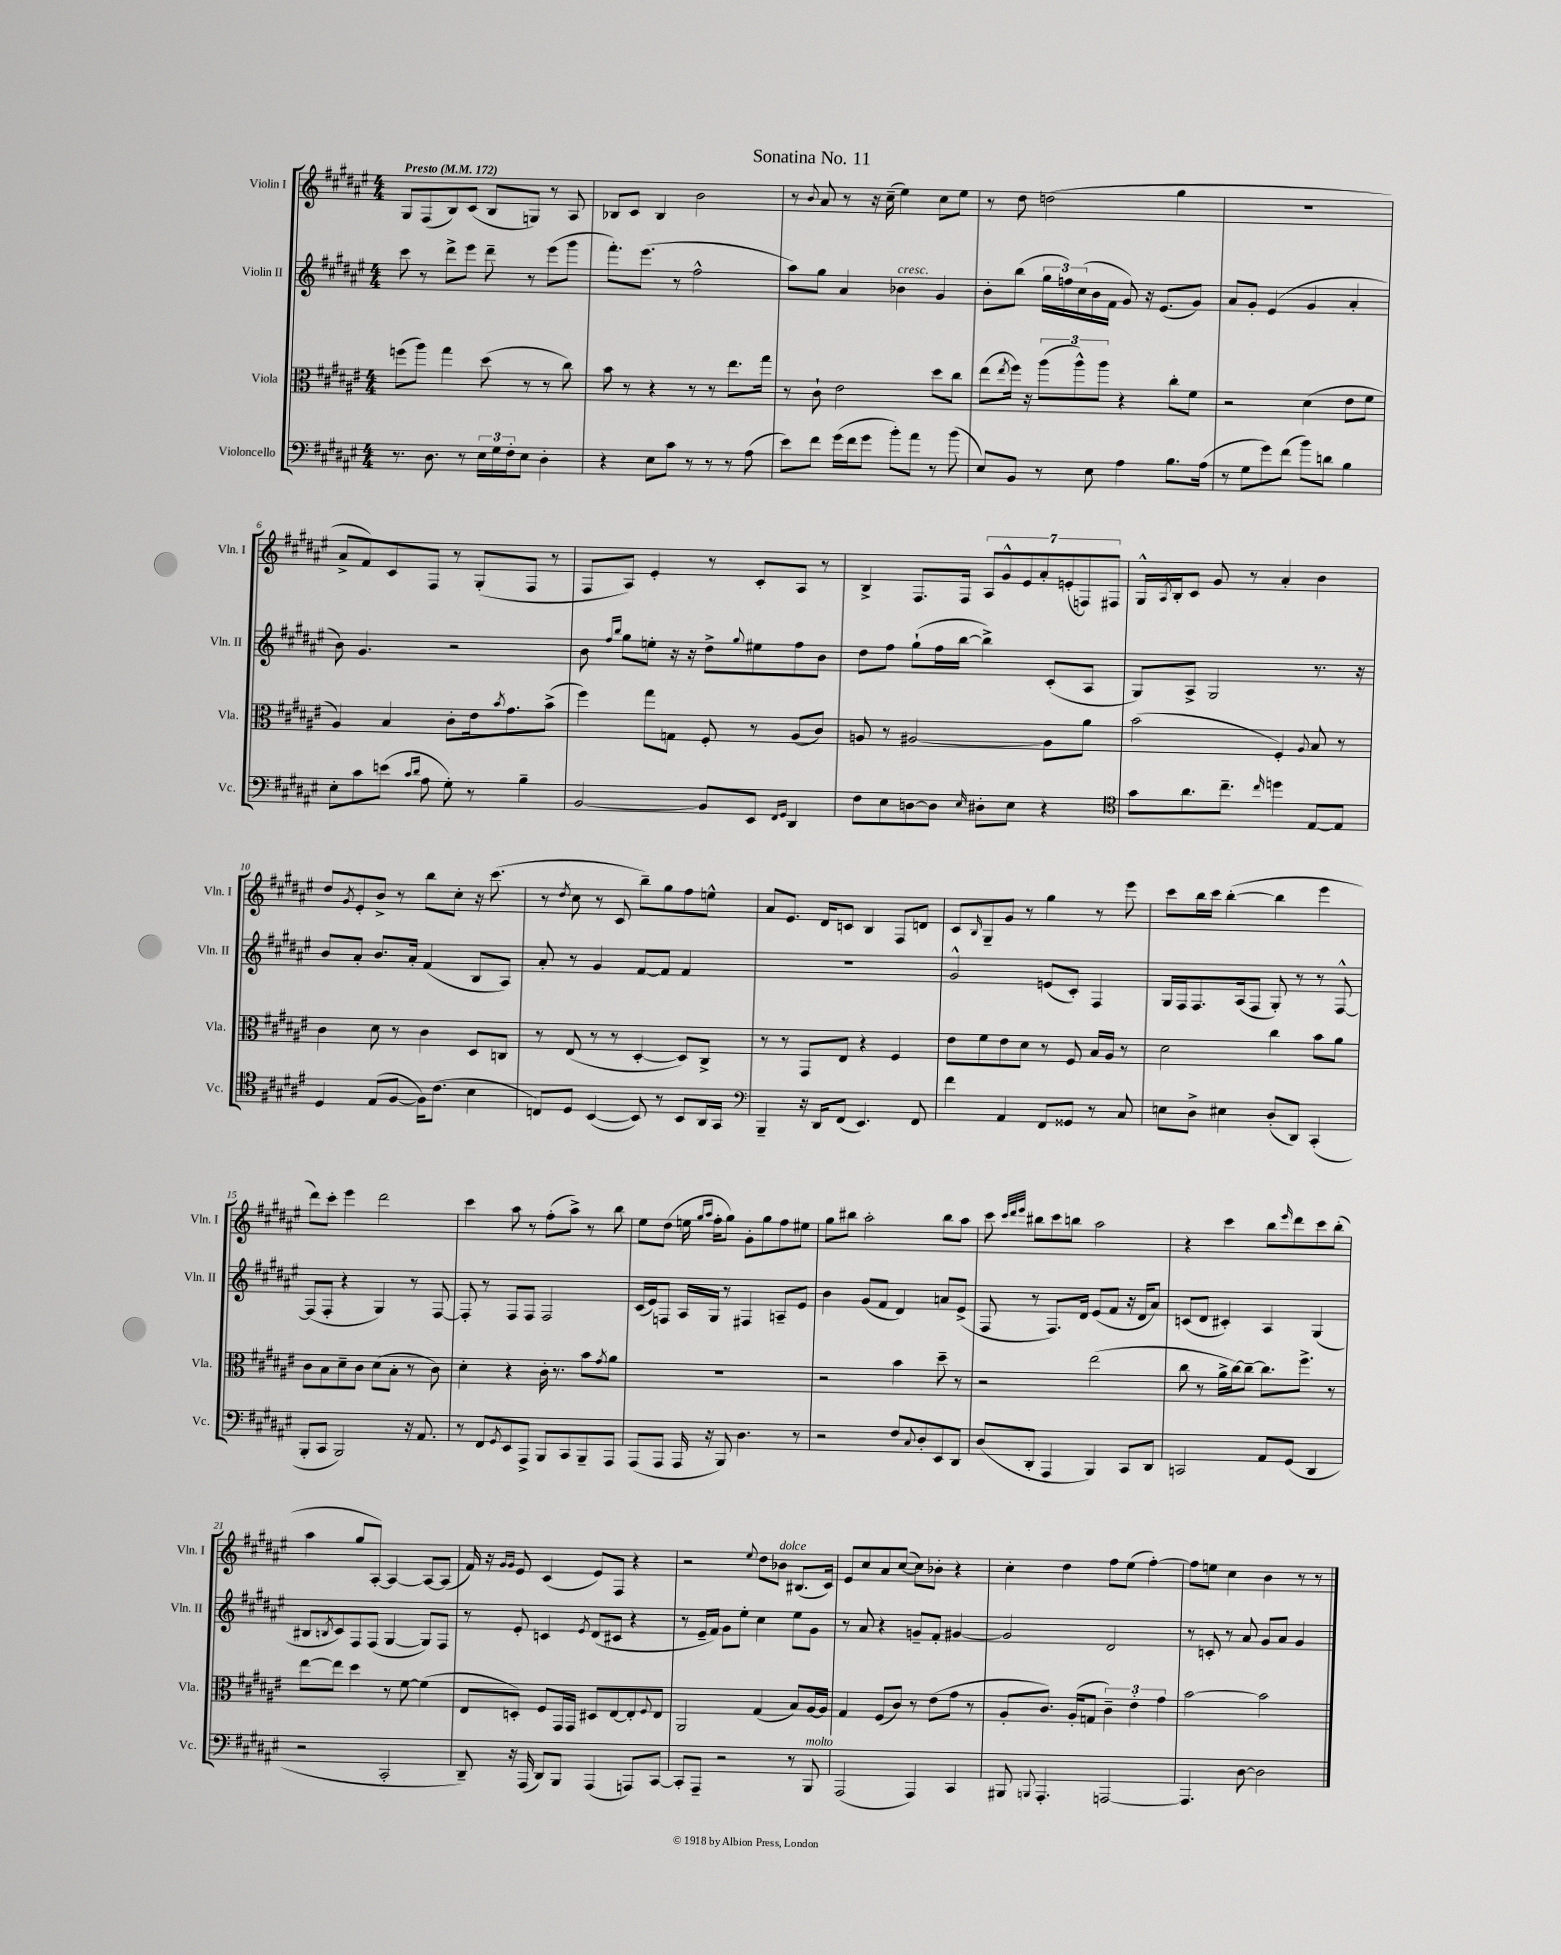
\header { title = "Sonatina No. 11" }
<<
\new StaffGroup <<
\new Staff = "s0" \with { instrumentName = "Violin I" shortInstrumentName = "Vln. I" } {
    \clef treble \key fis \major \numericTimeSignature \time 4/4 \tempo "Presto" 4 = 172
    gis8 fis8( b8) cis'8( b8 g8) r8 ais8 |
    bes8 cis'8 bes4 b'2 |
    r8 \appoggiatura { b'8 } ais'8 r8 r16 cis''16--( eis''4) cis''8 eis''8 |
    r8 dis''8 d''2( gis''4 |
    R1 |
    ais'8-> fis'8) cis'8 fis8 r8 gis8-.( fis8 r8 |
    fis8 ais8) eis'4-. r8 cis'8-. ais8 r8 |
    b4-> fis8. fis16 \tuplet 7/4 { ais8 gis'8-^ eis'8 ais'8-. e'8-.( f8) fis8 } |
    gis16-^ \acciaccatura { ais8 } b16-. cis'8 gis'8 r8 ais'4-. b'4 |
    dis''8 \acciaccatura { gis'8 } eis'8-. b'8-> r8 b''8 cis''8-. r16 cis'''8.( |
    r8 \acciaccatura { dis''8 } cis''8 r8 cis'8 b''8--) gis''8 fis''8 e''8-^ |
    ais'8 eis'8. dis'16 c'8 b4 fis8 d'8 |
    cis'8 \grace { b16 } gis8-- gis'8 r8 gis''4 r8 eis'''8 |
    cis'''8 b''16 cis'''16 b''4~-.( b''4 eis'''4 |
    dis'''8) cis'''8-. eis'''4 dis'''2 |
    cis'''4 ais''8 r8 fis''8-.( ais''8->) r8 b''8 |
    eis''8 dis''8( e''16 \grace { gis''16 ais''16 } fis''16-. gis''8) gis'8-. gis''8 fis''8 eis''8 |
    gis''8 bis''8 ais''2-. bis''8 ais''8 |
    cis'''8 \grace { cis'''32 dis'''32 eis'''32 } bis''8 cis'''8 b''8 ais''2 |
    r4 cis'''4 b''8 \grace { eis'''16 } dis'''8 cis'''8 b''8-.( |
    ais''4 gis''8 ais8~-.) ais4~ ais8~ ais8( |
    fis'16) r16 \grace { gis'16 gis'16 } eis'8 cis'4( eis'8) fis8 r4 |
    r2 \appoggiatura { eis''8 } dis''8 bes'8^\markup { \italic "dolce" } bis8.( cis'16) |
    eis'8 cis''8 ais'8 cis''8~( cis''8) bes'8-. r4 |
    cis''4-. dis''4 fis''8 eis''8( fis''4~-.) |
    fis''8 e''8 cis''4 b'4 r8 r8 \bar "|." |
}
\new Staff = "s1" \with { instrumentName = "Violin II" shortInstrumentName = "Vln. II" } {
    \clef treble \key fis \major \numericTimeSignature \time 4/4
    cis'''8 r8 dis'''8-> eis'''8 dis'''8-- r8 eis'''8( gis'''8 |
    fis'''8.-.) eis'''8.( r8 fis''2-^ |
    ais''8) gis''8 ais'4 bes'4^\markup { \italic "cresc." } gis'4 |
    b'8-. b''8( \tuplet 3/2 { gis''16 f''16) cis''16( } b'16 fis'16 gis'8) r16 eis'8.( gis'8) |
    ais'8 gis'8-. eis'4( gis'4 ais'4-. |
    b'8) gis'4. r2 |
    b'8 \grace { fis''16 b''16 } gis''8 e''8-. r16 r16 dis''8-> \appoggiatura { gis''8 } eis''8 fis''8 b'8 |
    dis''8 fis''8 gis''8-!( fis''16 b''16~ b''4->) cis'8-.( ais8 |
    gis8) ais8-> gis2 r8. r16 |
    b'8 ais'8-. b'8. ais'16-. fis'4( b8 ais8) |
    ais'8-. r8 gis'4 fis'8~ fis'8 fis'4 |
    R1 |
    gis'2-^ e'8( cis'8-.) fis4 |
    gis16 fis16 fis8. ais16( fis8 gis8-.) r8 r8 fis8~-^ |
    fis8( fis8-. r4 gis4) r8 fis8~ |
    fis8-. r8 fis8 fis8 fis2 |
    cis'16( eis'16) f8 ais16 gis16 r8 fis4 a8-- eis'8 |
    b'4 gis'8( fis'8 dis'4) a'8 eis'8->( |
    fis8 r8 fis8.) dis'16 eis'8( fis'8 r16 dis'16 ais'8) |
    c'8( dis'8 cis'4-.) ais4 gis4( |
    bis8 \acciaccatura { b8 } cis'8) fis8 fis8( gis4~ gis8) fis8 |
    r8 eis'8-. c'4 \acciaccatura { eis'8 } dis'8( cis'8 r4 |
    r8 eis'16-- fis'16) gis'8 eis''8-. cis''4 eis''8 gis'8 |
    r8 ais'8 r4 g'8-- fis'8-. gis'4~ |
    gis'2 dis'2 |
    r8 c'8-. r8 ais'8 gis'8 ais'8 gis'4 \bar "|." |
}
\new Staff = "s2" \with { instrumentName = "Viola" shortInstrumentName = "Vla." } {
    \clef alto \key fis \major \numericTimeSignature \time 4/4
    f''8( ais''8) gis''4 dis''8( r8 r8 cis''8) |
    b'8 r8 r4 r8 r8 eis''8. gis''16 |
    r8 cis'8-! eis'2 dis''8 cis''8 |
    eis''8( \acciaccatura { eis''8 } fis''16) r16 \tuplet 3/2 { ais''8( ais''8-^) ais''8 } r4 cis''8-. fis'8 |
    r2 dis'4( eis'8 fis'8 |
    ais4) b4 cis'8-. eis'16 \acciaccatura { b'8 } gis'8. b'8->( |
    fis''4) gis''8 g8 fis8-. r8 ais8( cis'8) |
    a8 r8 ais2~ ais8 ais'8 |
    b'2( fis4-.) \appoggiatura { ais8 } b8 r8 |
    cis'4 dis'8 r8 cis'4 dis8 c8 |
    r8 eis8( r8 r8 dis4~-. dis8) cis8-> |
    r8 r8 gis,8 eis8 r4 fis4 |
    eis'8 fis'8 eis'8 dis'8 r8 fis8 b16 ais16 r8 |
    dis'2 cis''4 b'8 ais'8 |
    cis'8 b8 dis'8-- cis'8 dis'8( b8-. r8 cis'8) |
    dis'4-. r4 cis'16-. r8. b'8 \acciaccatura { gis'8 } ais'8 |
    R1 |
    r2 b'4 dis''8-- r8 |
    r2 eis''2( |
    cis''8 r8 ais'16-> cis''16~) cis''8~-- cis''8. fis''8.-> r8 |
    eis''8~ eis''8 dis''4 r8 fis'8~ fis'4( |
    eis8 d8-.) fis8 gis,16 gis,16 dis8 eis8~ eis8-. \appoggiatura { fis8 } eis8 |
    ais,2 gis4( b8) ais16~ ais16 |
    gis4 fis8( cis'8) r8 eis'8( gis'8 r8 |
    ais8-. cis'8.) ais16-.( g8 \tuplet 3/2 { cis'4--) eis'4-. gis'4 } |
    b'2~ b'2 \bar "|." |
}
\new Staff = "s3" \with { instrumentName = "Violoncello" shortInstrumentName = "Vc." } {
    \clef bass \key fis \major \numericTimeSignature \time 4/4
    r8. dis8. r8 \tuplet 3/2 { eis16 gis16 fis16-. } eis8 dis4-. |
    r4 eis8 cis'8 r8 r8 r8 ais8( |
    eis'8) fis'8 gis'16( fis'16 gis'8 b'8-.) ais'8 r8 b'8( |
    eis8) b,8 r8 eis8 ais4 b8. ais16( |
    r8 gis8 gis'8) fis'8( b'8) d'8 b4 |
    eis8-. cis'8 e'8( \grace { cis'16 dis'16 } ais8 gis8-.) r8 b4-- |
    b,2~ b,8 eis,8 \grace { fis,16 gis,16 } dis,4 |
    fis8 eis8 d8~ d8 \grace { eis16 } dis8-. eis8 r4 |
    \clef tenor gis'8 ais'8. cis''8.-- \grace { cis''16 } d''4 eis8~ eis8 |
    dis4 eis8( fis8~ fis16) cis'8.( b4 |
    c8) dis8 b,4~( b,8) r8 b,8 ais,16 gis,16 |
    \clef bass b,,4-- r16 dis,16 fis,8( eis,4.) fis,8 |
    fis'4 ais,4 fis,8 gisis,8 r8 cis8 |
    e8 dis8-> eis4 dis8-.( dis,8) cis,4-.( |
    b,,8-. cis,8 b,,2) r16 ais,8. |
    r8 fis,8 \acciaccatura { gis,8 } eis,8 ais,,8-> b,,8 cis,8 b,,8-- ais,,8 |
    ais,,8( ais,,8 ais,,16 r16 b,,8) dis4. r8 |
    r2 fis8 \appoggiatura { cis8 } dis8-. eis,8 dis,8 |
    dis8( dis,8-. ais,,4 b,,4) cis,8 dis,8 |
    c,2 ais,8 gis,8( dis,4 |
    r2 cis,2-. |
    dis,8--) r16 ais,,16( dis,8) b,,8 ais,,4( a,,8) cis,8~ |
    cis,8-. ais,,8-- r2 r8 b,,8^\markup { \italic "molto" } |
    ais,,2( ais,,4) cis,4 |
    bis,,8 \appoggiatura { b,,8 } ais,,4.-. a,,2~ |
    a,,4. dis8~ dis2 \bar "|." |
}
>>
>>
